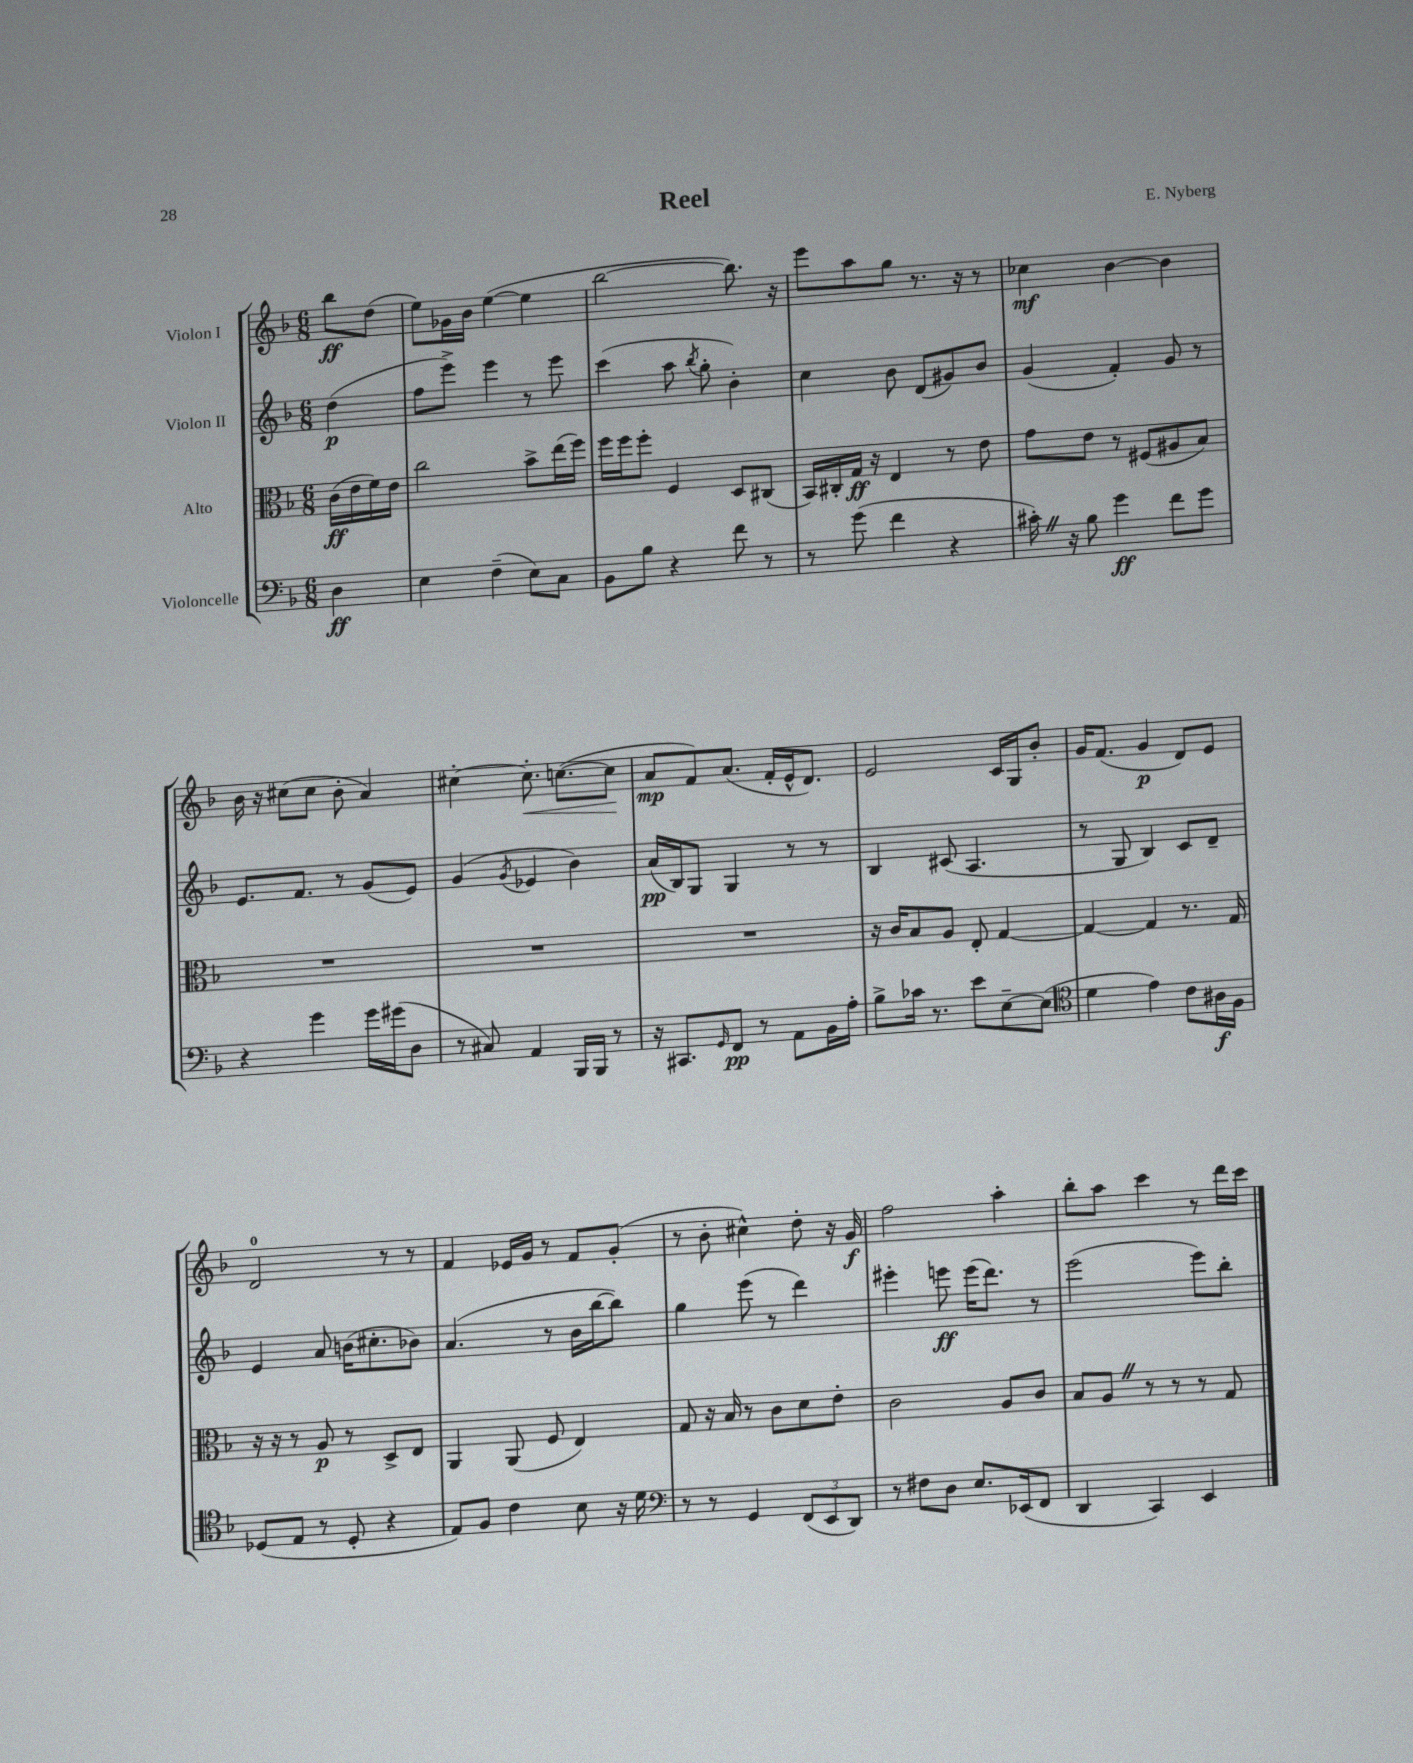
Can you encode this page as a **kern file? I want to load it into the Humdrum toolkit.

**kern	**kern	**kern	**kern
*staff4	*staff3	*staff2	*staff1
*clefF4	*clefC3	*clefG2	*clefG2
*k[b-]	*k[b-]	*k[b-]	*k[b-]
*M6/8	*M6/8	*M6/8	*M6/8
4D	(16c	(4dd	8bb-
.	16e	.	.
.	16f)	.	(8dd
.	16e	.	.
=	=	=	=
4E	2cc	8ff	8ee)
.	.	8eee^)	16g-
.	.	.	16b-
(4F~	.	4eee	([4ee
8E)	8b-^	8r	4ee]
8C	(16ee	8eee	.
.	16ff)	.	.
=	=	=	=
8BB-	16ff	(4ccc	[2bb-
.	16ff	.	.
8B-	8ff'	.	.
4r	4F	8aa	.
.	.	8qbb-	.
.	.	8gg'	.
8f	8D	4b-')	8.bb-])
8r	(8C#	.	.
.	.	.	16r
=	=	=	=
8r	16BB-)	4cc	8eee
.	16C#'	.	.
(8g	16G	.	8aa
.	16r	.	.
4f	4E	8b-	8gg
.	.	(8d	8.r
4r	8r	8g#)	.
.	.	.	16r
.	8e	8b-	8r
=	=	=	=
16c#')	8g	(4g	4cc-
16r	.	.	.
8B-	8e	.	.
4g	8r	4f')	[4b-
.	(8F#	.	.
8f	8A#	8g	4b-]
8g	8B-)	8r	.
=	=	=	=
4r	2.r	8.e	16b-
.	.	.	16r
.	.	.	(8cc#
.	.	8.f	.
4g	.	.	8cc#
.	.	8r	8b-'
16g	.	(8g	4a)
(16g#	.	.	.
8D	.	8e)	.
=	=	=	=
8r	2.r	(4g	[4cc#'
8C#)	.	.	.
.	.	8qg	.
4AA	.	4e-	8.cc#']
.	.	.	([8.cc
16BBB-	.	4b-)	.
16BBB-	.	.	.
8r	.	.	8cc]
=	=	=	=
16r	2.r	(16a	8a
8.CC#	.	16B-)	.
.	.	8G	8f)
16qqGG	.	.	.
8FF	.	4G	(8.a
8r	.	.	.
.	.	.	16f'
8AA	.	8r	16e^^
.	.	.	8.d)
16BB-	.	8r	.
16A'	.	.	.
=	=	=	=
8B-^	16r	4B-	2e
.	16c	.	.
16c-	8B-	.	.
8.r	.	.	.
.	8A	(8c#	.
8e	8E'	4.A	.
[8E~	[4G	.	16c
.	.	.	16G
(8E]	.	.	8b-'
=	=	=	=
*clefC4	*	*	*
4d	4G_	8r	16g
.	.	.	(8.f
.	.	8G	.
4e)	4G]	4B-)	4g
8c	8.r	8c	8d)
16A#	.	8d~	8e
16F	16G	.	.
=	=	=	=
(8D-	16r	4e	2d
.	16r	.	.
8E	8r	.	.
8r	8A	8a	.
8D-'	8r	(16b	.
.	.	8.cc#'	.
4r	8D^	.	8r
.	8E	8b-)	8r
=	=	=	=
8E)	4AA	(4.a	4f
8F	.	.	.
4c	(8AA	.	16e-
.	.	.	16g
.	8F	8r	8r
8B-	4E)	16b-	8f
.	.	[16bb-	.
16r	.	8bb-])	(8g'
16d	.	.	.
=	=	=	=
*clefF4	*	*	*
8r	8G	4gg	8r
8r	16r	.	8b-'
.	16B-	.	.
4GG	8r	(8eee	4cc#^^)
.	8c	8r	.
(12FF	8d	4ddd)	8dd'
12EE	.	.	.
.	8e'	.	16r
12DD)	.	.	.
.	.	.	16g
=	=	=	=
8r	2c	4eee#'	2ff
8F#	.	.	.
8D	.	8eee	.
8.E	.	(16eee	.
.	.	8.ddd)	.
.	8A	.	4aa'
(16EE-	.	.	.
8FF	8c	8r	.
=	=	=	=
4DD	8B-	(2eee	8bb-'
.	8A	.	8aa
4CC)	8r	.	4ccc
.	8r	.	.
4EE	8r	8eee)	8r
.	8G	8bb-'	16ddd
.	.	.	16ccc
==	==	==	==
*-	*-	*-	*-
